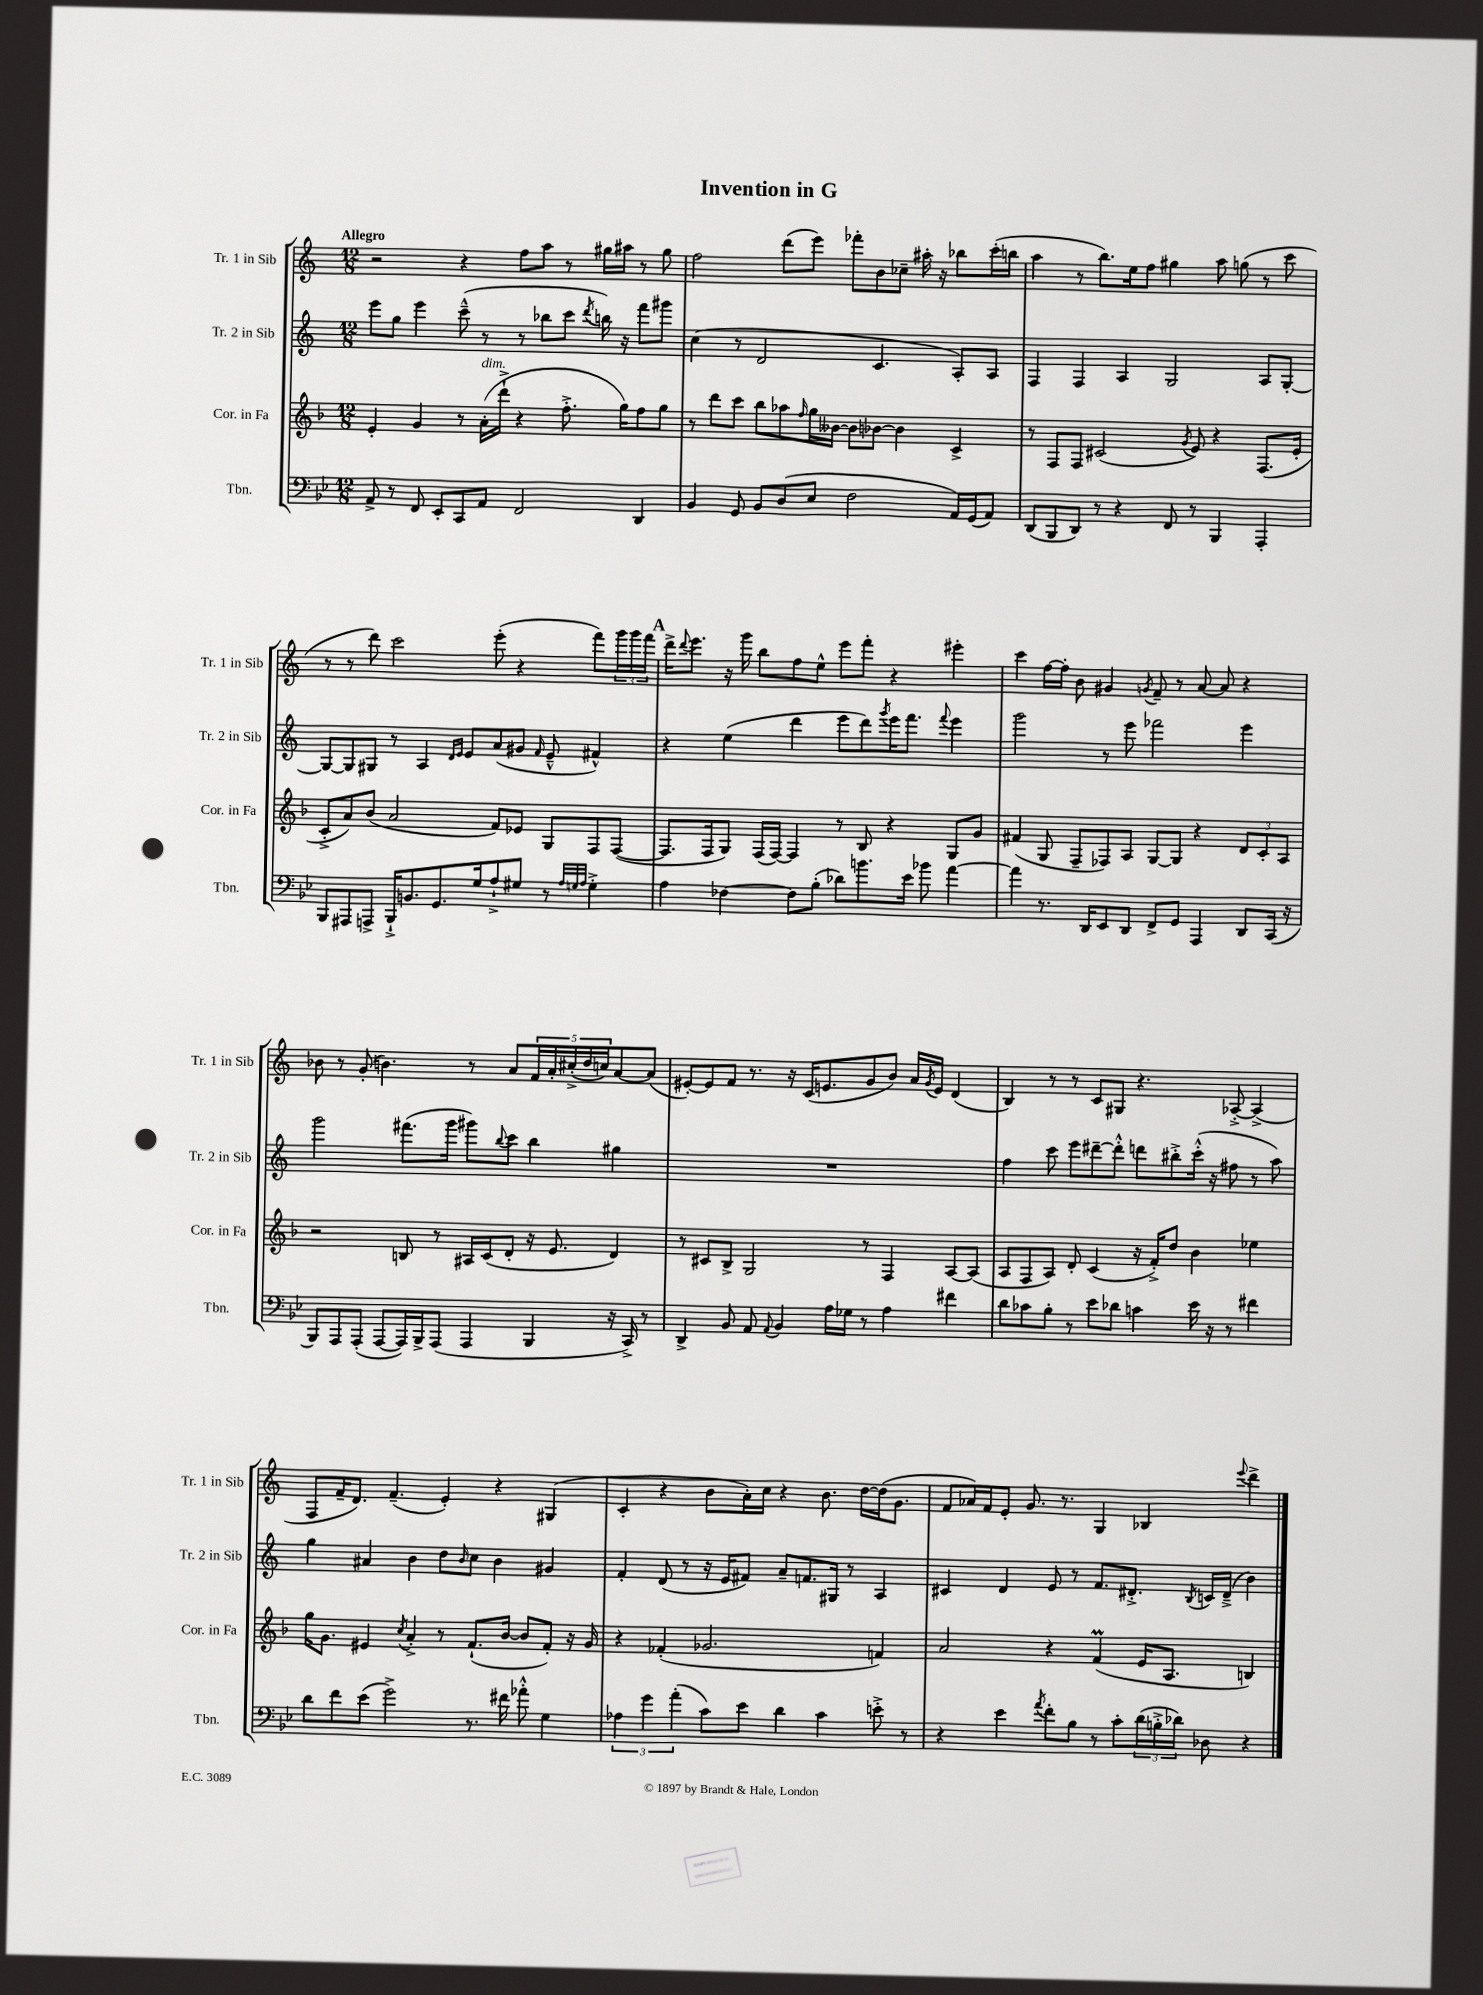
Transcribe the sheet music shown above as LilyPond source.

\header { title = "Invention in G" }
<<
\new StaffGroup <<
\new Staff = "s0" \with { instrumentName = "Tr. 1 in Sib" shortInstrumentName = "Tr. 1 in Sib" } {
    \clef treble \key c \major \numericTimeSignature \time 12/8 \tempo "Allegro"
    r2 r4 f''8 a''8 r8 gis''16 ais''16 r8 gis''8 |
    f''2 d'''8( e'''8) fes'''8-. b'8 ces''8-- ais''16-. r16 bes''8 c'''16-.( b''16 |
    a''4 r8 b''8.) e''16 f''8 gis''4 a''8 g''8( r8 c'''8 |
    r8 r8 d'''8) c'''2 e'''8-.( r4 f'''8) \tuplet 3/2 { g'''16 g'''16 f'''16 } |
    \mark \markup { \bold "A" } d'''16-> \appoggiatura { d'''8 } e'''8. r16 g'''16 b''8 f''8 e''8-^ e'''8 f'''8-. r4 eis'''4-. |
    c'''4 f''16~ f''16-. b'8 gis'4 \acciaccatura { g'8 } f'8-- r8 a'8~ a'8 r4 |
    bes'8 r8 g'8-.( b'4.) r8 a'8 \tuplet 5/4 { f'16 a'16-. cis''16-.->( d''16 c''16) } a'8~ a'8( |
    eis'8~-.) eis'8 f'8 r8. r16 c'16( e'8. g'8 b'8) a'16 \acciaccatura { g'8 } e'16 d'4( |
    b4) r8 r8 c'8 gis8 r4. aes8~-.-> aes4->( |
    f8 f'16-- d'8.) f'4.--( e'4-.) r4 gis4( |
    c'4-. r4 b'8 a'16-.) c''16 r4 b'8. d''16~ d''16( g'8. |
    f'8 aes'16) f'16 e'8-. g'8. r8. g4 bes4 \appoggiatura { e'''8 } d'''4-> \bar "|." |
}
\new Staff = "s1" \with { instrumentName = "Tr. 2 in Sib" shortInstrumentName = "Tr. 2 in Sib" } {
    \clef treble \key c \major \numericTimeSignature \time 12/8
    e'''8 g''8 e'''4 c'''8---^( r8 r8 bes''8 c'''8 \acciaccatura { d'''8 } b''16) r16 f'''8 gis'''8 |
    c''4( r8 d'2 c'4. a8-.) a8 |
    f4 f4 a4 g2 a8 g8~-. |
    g8~ g8 gis8 r8 a4 \grace { d'16 e'16 } e'8 a'8( gis'8 \grace { f'16 } e'8---^ fis'4-^) |
    \mark \markup { \bold "A" } r4 e''4( d'''4 e'''8 d'''8) \acciaccatura { g'''8 } e'''16 f'''8. \appoggiatura { f'''8 } e'''4 |
    g'''2 r8 e'''8 fes'''2 e'''4 |
    g'''2 fis'''8.( g'''16 gis'''8) \appoggiatura { b''8 } c'''8 b''4 gis''4 |
    R1. |
    f''4 c'''8 e'''8 dis'''8~-- dis'''8-.-^ d'''8 bis''8-.-> c'''16-.-^( r16 fis''8 r8 a''8) |
    g''4 ais'4 b'4 d''8 \grace { b'16 } c''8 b'4 gis'4 |
    f'4-. d'8( r8 r16 e'16 fis'8) a'8-- f'8. gis16 r8 a4 |
    cis'4 d'4 e'8 r8 f'8. dis'8.-.-> \acciaccatura { b8 } c'16 dis'16--->( b'4) \bar "|." |
}
\new Staff = "s2" \with { instrumentName = "Cor. in Fa" shortInstrumentName = "Cor. in Fa" } {
    \clef treble \key f \major \numericTimeSignature \time 12/8
    e'4-. g'4 r8 a'16-.^\markup { \italic "dim." }( d'''16-!-> r4 f''8.-.-> g''16) f''8 g''8 |
    r8 d'''8 c'''8 bes''8 aes''8 \grace { f''16 } g''16 beses'16~ beses'8 bes'8~ bes'4 c'4-> |
    r8 f8 f8 cis'2( \acciaccatura { g'8 } e'8) r4 f8.( e'16-. |
    c'8-.-> a'8) bes'8( a'2 f'8) ees'8 g8 f8 f8~( |
    \mark \markup { \bold "A" } f8. f16 g8) f16( f16~) f4 r8 bes8 r4 g8 g'8 |
    fis'4( g8 f8-- fes8) a8 g8~ g8 r4 \tuplet 3/2 { d'8 c'8-. a8 } |
    r2 b8 r8 ais16 c'16( d'8-. r16 e'8. d'4) |
    r8 cis'8 bes8-> g2 r8 f4 a8~ a8( |
    a8 f8 a8) d'8-. c'4( r16 f'16-.->) d''8 bes'4 ees''4 |
    g''16 g'8. eis'4 \acciaccatura { c''8 } a'4-.-> r8 f'8.-!( bes'16~ bes'8 f'8-.) r16 g'16 |
    r4 fes'4-.( ges'2. f'4) |
    a'2 r4 f'4\prall( e'16 a8. b4) \bar "|." |
}
\new Staff = "s3" \with { instrumentName = "Tbn." shortInstrumentName = "Tbn." } {
    \clef bass \key bes \major \numericTimeSignature \time 12/8
    a,8-> r8 f,8 ees,8-. c,8 a,8 f,2 d,4 |
    bes,4 g,8 bes,8 d8( ees8 f2 a,16) g,16( a,8) |
    d,8( bes,,8 d,8) r8 r4 f,8 r8 bes,,4 a,,4-. |
    bes,,8 ais,,8 a,,8-> bes,,16-!-> b,8. g,8. g16 a8-!-> gis8 r8 \grace { a32 g32 a32 } g4-.-> |
    \mark \markup { \bold "A" } a4 fes4~ fes8 bes8-.( des'8) b'8. ees'16 bes'8 a'4~ |
    a'4 r8. d,16 ees,8 d,8 f,8-> g,8 a,,4 d,8 c,16( r16 |
    bes,,8) a,,8 a,,8-.( a,,8~ a,,16) bes,,16-> a,,8( a,,4 bes,,4 r16 c,16->) r8 |
    d,4-> bes,8 a,8 \appoggiatura { a,8 } bes,4 a16 ges16 r8 a4 fis'4 |
    d'8 ces'8 bes8-. r8 ees'8 des'8 c'4 ees'16 r16 r8 fis'4 |
    d'8 f'8 ees'8( g'2->) r8. fis'16 aes'8-.-^ g4 |
    \tuplet 3/2 { aes4 g'4 a'4-.( } c'8) ees'8 d'4 c'4 e'8-.-> r8 |
    r4 ees'4 \acciaccatura { a'8 } f'8-. bes8 r8 c'8-. \tuplet 3/2 { d'16( b16-.-> des'16) } des8 r4 \bar "|." |
}
>>
>>
\layout { \context { \Score \remove "Bar_number_engraver" } }
